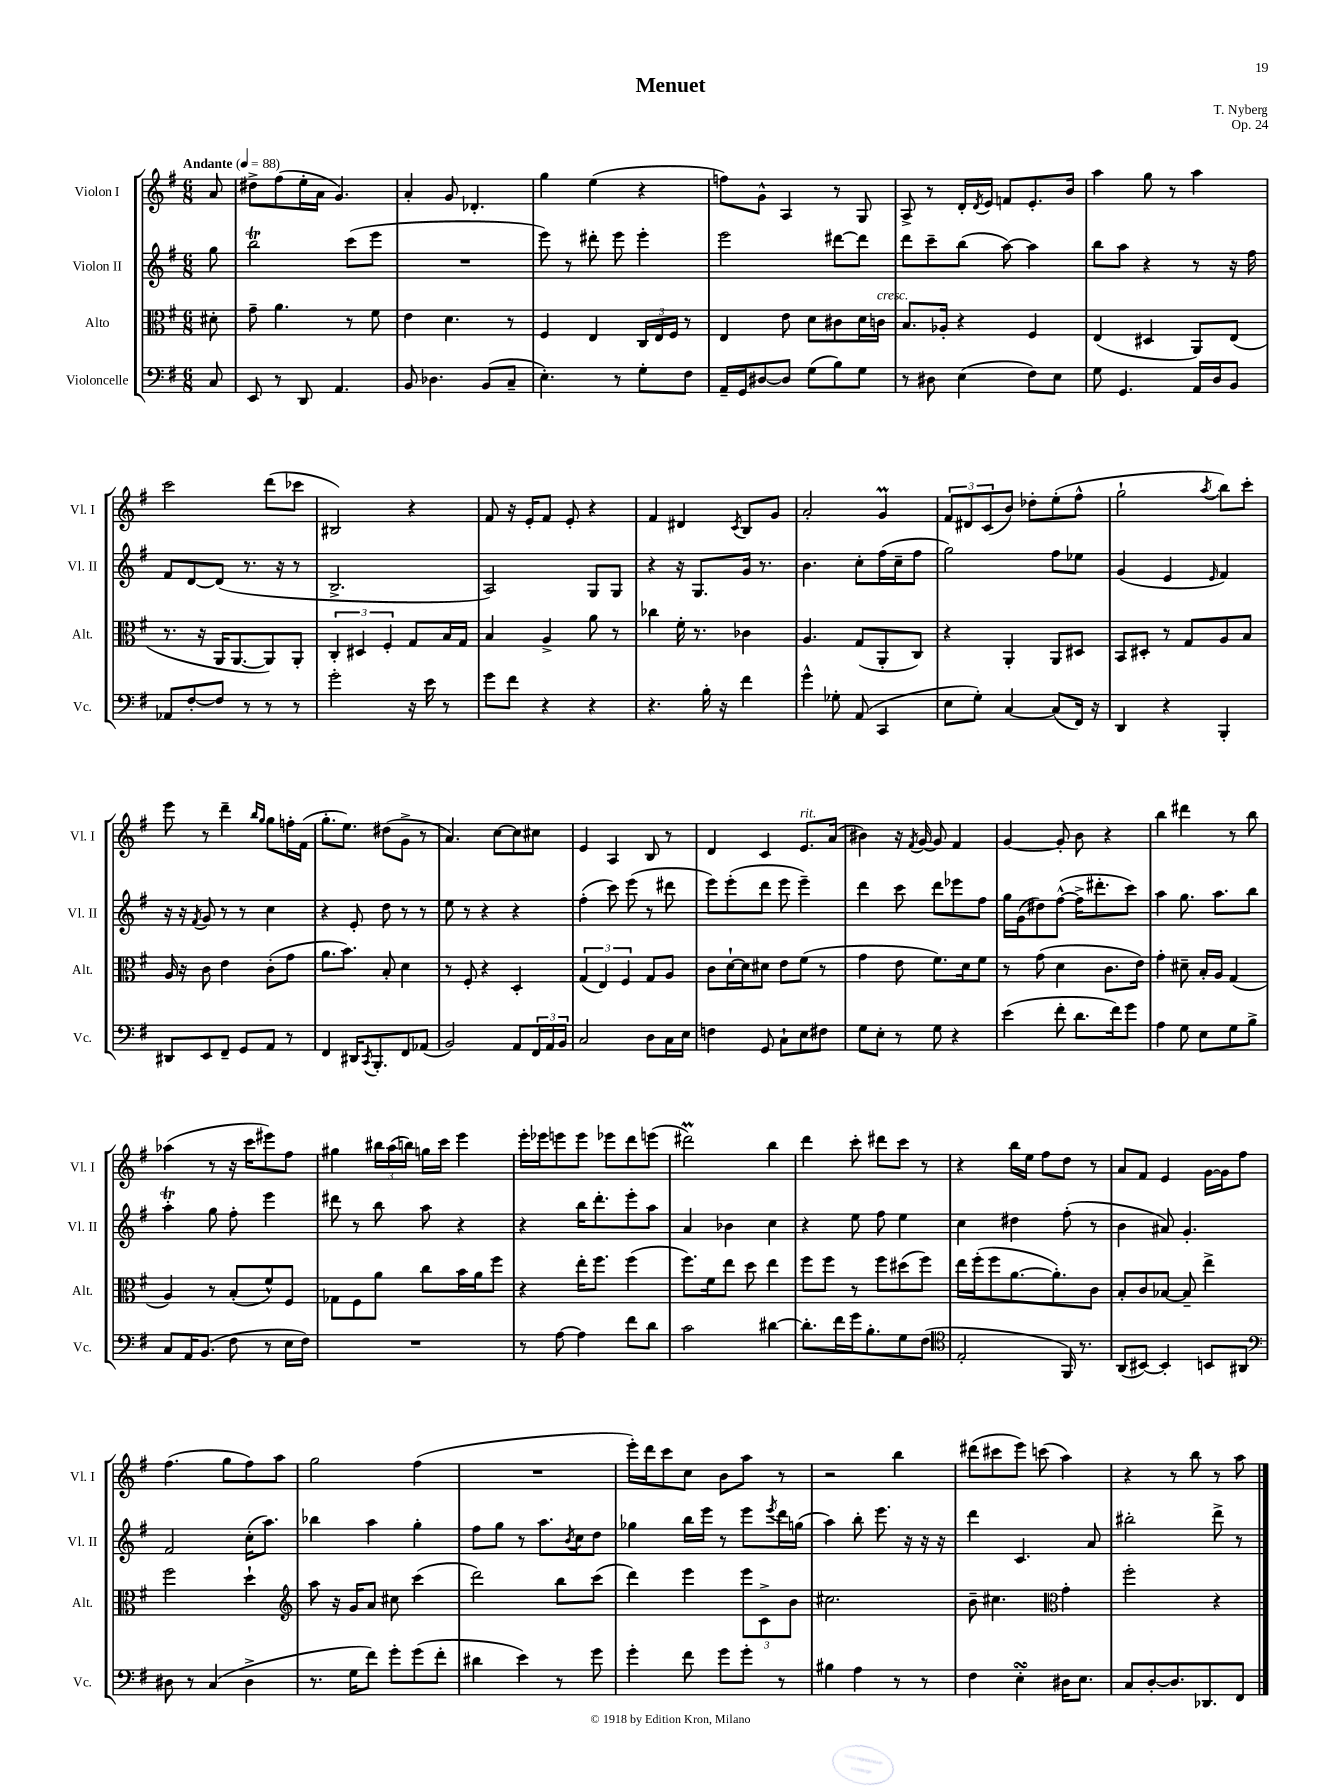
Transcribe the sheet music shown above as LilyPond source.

\header { title = "Menuet" composer = "T. Nyberg" opus = "Op. 24" }
<<
\new StaffGroup <<
\new Staff = "s0" \with { instrumentName = "Violon I" shortInstrumentName = "Vl. I" } {
    \clef treble \key g \major \numericTimeSignature \time 6/8 \partial 8 \tempo "Andante" 4 = 88
    a'8 |
    dis''8-> fis''8( e''16-. a'16 g'4.) |
    a'4-. g'8 des'4.-. |
    g''4 e''4( r4 |
    f''8) g'8-^ a4 r8 g8 |
    a8-> r8 d'16-. \acciaccatura { d'8 } e'16 f'8 e'8.-. b'16 |
    a''4 g''8 r8 a''4 |
    c'''2 d'''8( ces'''8 |
    bis2) r4 |
    fis'8 r16 e'16-. fis'8 e'8-. r4 |
    fis'4 dis'4 \acciaccatura { c'8 } b8 g'8 |
    a'2-. g'4\prall |
    \tuplet 3/2 { fis'8 dis'8 c'8( } b'8) des''8-. e''8-.( fis''8-^ |
    g''2-! \acciaccatura { a''8 } b''8) c'''8-. |
    e'''8 r8 d'''4-- \grace { b''16 g''16 } g''8 f''16-. fis'16( |
    g''8.-. e''8.) dis''8( g'8-> r8 |
    a'4.) c''8~ c''8 cis''8 |
    e'4 a4 b8 r8 |
    d'4 c'4 e'8.^\markup { \italic "rit." } a'16( |
    bis'4) r16 \acciaccatura { fis'8 } g'16~ g'8 fis'4 |
    g'4~ g'8-. b'8 r4 |
    b''4 dis'''4 r8 b''8 |
    aes''4( r8 r16 c'''16 eis'''8) fis''8 |
    gis''4 \tuplet 3/2 { bis''16 a''16( b''16) } g''16 c'''16 e'''4 |
    e'''16-. ees'''16 e'''8 e'''8 ees'''8 d'''8 e'''8( |
    dis'''2\prall) b''4 |
    d'''4 c'''8-. dis'''8 c'''8 r8 |
    r4 b''16 e''16 fis''8 d''8 r8 |
    a'8 fis'8 e'4 g'16~ g'16 fis''8 |
    fis''4.( g''8 fis''8) a''8 |
    g''2 fis''4( |
    R2. |
    e'''16-.) d'''16 c'''8 c''8 b'8 a''8 r8 |
    r2 b''4 |
    dis'''8( cis'''8 e'''8) c'''8( a''4) |
    r4 r8 b''8 r8 a''8 \bar "|." |
}
\new Staff = "s1" \with { instrumentName = "Violon II" shortInstrumentName = "Vl. II" } {
    \clef treble \key g \major \numericTimeSignature \time 6/8 \partial 8
    g''8 |
    b''2\trill c'''8( e'''8 |
    R2. |
    e'''8) r8 dis'''8-. e'''8 e'''4-. |
    e'''2 dis'''8~ dis'''8 |
    d'''8 c'''8-- b''8( a''8~) a''4 |
    b''8 a''8 r4 r8 r16 fis''16 |
    fis'8 d'8~ d'8( r8. r16 r8 |
    b2.-> |
    a2) g8 g8 |
    r4 r16 g8. g'16 r8. |
    b'4. c''8-. fis''16( c''16-- fis''8 |
    g''2) fis''8 ees''8 |
    g'4( e'4 \grace { e'16 } fis'4) |
    r16 r16 \acciaccatura { fis'8 } g'8 r8 r8 c''4 |
    r4 e'8-. d''8 r8 r8 |
    e''8 r8 r4 r4 |
    fis''4-.( c'''8) e'''8( r8 dis'''8 |
    e'''8) e'''8-.( d'''8 e'''8 e'''4--) |
    d'''4 c'''8 d'''8 ees'''8 fis''8 |
    g''16 g'16( dis''8) fis''8~-^( fis''16-> dis'''8.-. c'''8) |
    a''4 g''8. a''8. b''8 |
    a''4-.\trill g''8 fis''8-. e'''4 |
    dis'''8 r8 b''8 a''8 r4 |
    r4 b''16 d'''8.-. e'''8-. a''8 |
    a'4 bes'4 c''4 |
    r4 e''8 fis''8 e''4 |
    c''4 dis''4 fis''8-.( r8 |
    b'4 ais'8) g'4.-. |
    fis'2 c''16-.( a''8.) |
    bes''4 a''4 g''4-. |
    fis''8 g''8 r8 a''8. \acciaccatura { b'8 } c''16 d''8 |
    ges''4 b''16 e'''16 r8 e'''8 \acciaccatura { e'''8 } d'''16 g''16( |
    a''4) b''8-. e'''8. r16 r16 r16 |
    d'''4 c'4. a'8 |
    bis''2-. d'''8-> r8 \bar "|." |
}
\new Staff = "s2" \with { instrumentName = "Alto" shortInstrumentName = "Alt." } {
    \clef alto \key g \major \numericTimeSignature \time 6/8 \partial 8
    dis'8-. |
    g'8-- a'4. r8 fis'8 |
    e'4 d'4. r8 |
    fis4 e4 \tuplet 3/2 { c16 e16 fis16 } r8 |
    e4 e'8 d'8 cis'8 d'16 c'16^\markup { \italic "cresc." } |
    b8. aes16-. r4 fis4 |
    e4( dis4 a,8) e8( |
    r8. r16 a,16 a,8.~ a,8) a,8-. |
    \tuplet 3/2 { c4-. dis4 fis4-. } g8 b16 g16 |
    b4 a4-> a'8 r8 |
    ces''4 fis'16-. r8. ces'4 |
    a4. g8( a,8-. c8) |
    r4 a,4-. a,8 dis8 |
    b,8 dis8-. r8 g8 a8 b8 |
    a16 r16 c'8 e'4 c'8-.( g'8 |
    a'8. b'8.) b8-. d'4 |
    r8 fis8-. r4 d4-. |
    \tuplet 3/2 { g4( e4) fis4 } g8 a8 |
    c'8 d'16~-! d'16 dis'8 e'8 fis'8( r8 |
    g'4 e'8 fis'8.) d'16 fis'8 |
    r8 g'8( d'4 c'8. e'16) |
    g'4-. dis'8-- b16-. a16 g4( |
    a4) r8 b8-.( fis'8-^) fis8 |
    ges8 fis8 a'8 c''8 b'16 a'16 fis''8 |
    r4 e''16-. fis''8. fis''4( |
    fis''8.) fis'16 e''8 d''8 e''4 |
    fis''8 fis''8 r8 fis''8 dis''8( fis''8) |
    e''16 fis''16-.( fis''8 a'8.~ a'8.-.) c'8 |
    b8-. c'8 bes8~ bes8-- e''4-> |
    fis''2 d''4-! |
    \clef treble a''8 r16 g'16 a'8 cis''8 c'''4( |
    d'''2) b''8 c'''8( |
    d'''4) e'''4 \tuplet 3/2 { e'''8 c'8-> b'8 } |
    cis''2. |
    b'8-- cis''4. \clef alto g'4-. |
    fis''2-. r4 \bar "|." |
}
\new Staff = "s3" \with { instrumentName = "Violoncelle" shortInstrumentName = "Vc." } {
    \clef bass \key g \major \numericTimeSignature \time 6/8 \partial 8
    c8 |
    e,8 r8 d,8 a,4. |
    b,8 des4. b,8( c8-- |
    e4.-.) r8 g8-. fis8 |
    a,16-- g,16 dis8~ dis8 g8( b8) g8 |
    r8 dis8 e4( fis8) e8 |
    g8 g,4. a,16 d16 b,8 |
    aes,8 fis8~-. fis8 r8 r8 r8 |
    g'2-. r16 e'16 r8 |
    g'8 fis'8 r4 r4 |
    r4. b16-. r16 fis'4 |
    g'4-^ ges8-. a,8( c,4 |
    e8 g8-.) c4~ c8( fis,16) r16 |
    d,4 r4 b,,4-. |
    dis,8 e,8 fis,8-- g,8 a,8 r8 |
    fis,4 dis,16 \acciaccatura { c,8 } b,,8.-. fis,8 aes,8( |
    b,2) a,8 \tuplet 3/2 { fis,16 a,16 b,16 } |
    c2 d8 c16 e16 |
    f4 g,8 c8-! e8 fis8 |
    g8 e8-. r8 g8 r4 |
    e'4( fis'8-. d'8. fis'16) g'8 |
    a4 g8 e8 g8 b8-> |
    c8 a,16 b,8.( fis8 r8 e16 fis16) |
    R2. |
    r8 a8~ a4 fis'8 d'8 |
    c'2 dis'4~ |
    dis'8.-. fis'16 g'16 b8.-. g8 fis8( |
    \clef tenor e2-. fis,16) r8. |
    a,8( bis,8~) bis,4-. b,8 ais,8 |
    \clef bass dis8 r8 c4( dis4-> |
    r8. g16 fis'8) g'8-. g'8( fis'8-. |
    dis'4 e'4) r8 g'8 |
    g'4-. fis'8 g'8 g'8-. r8 |
    bis4 a4 r8 r8 |
    fis4 e4-.\turn dis16 e8. |
    c8 d8~-. d8. des,8. fis,8 \bar "|." |
}
>>
>>
\layout { \context { \Score \remove "Bar_number_engraver" } }
